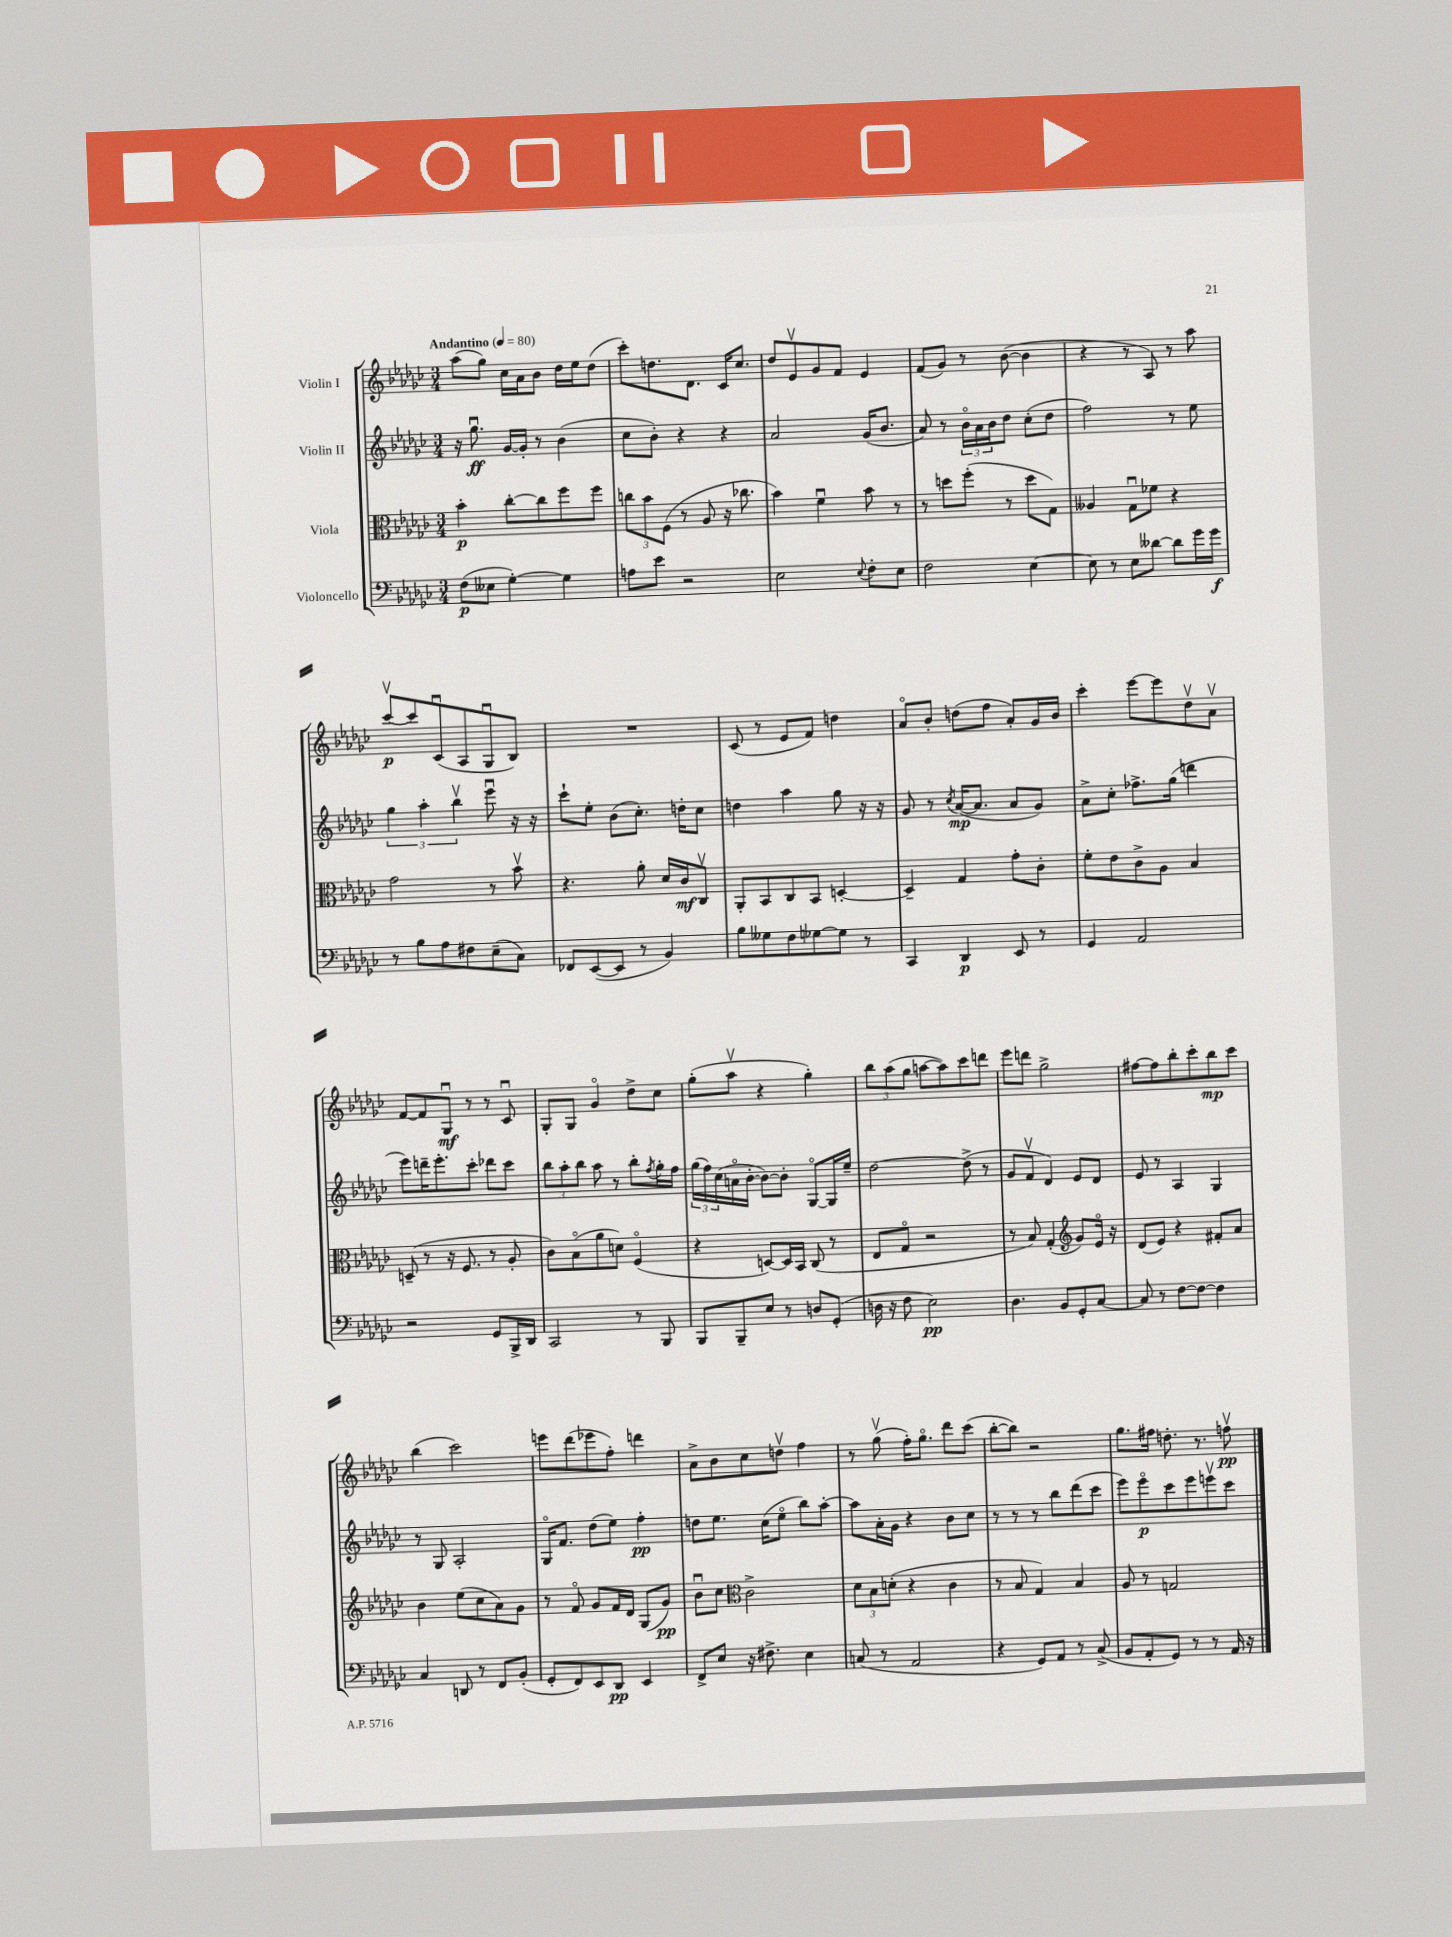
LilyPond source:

<<
\new StaffGroup <<
\new Staff = "s0" \with { instrumentName = "Violin I" } {
    \clef treble \key ges \major \numericTimeSignature \time 3/4 \tempo "Andantino" 4 = 80
    aes''8( ges''8) ces''16 aes'16 bes'8 des''16 ees''16 des''8( |
    ces'''8-.) d''8. des'8. ces'16 ces''8. |
    des''8 ees'8\upbow ges'8 f'8 ees'4 |
    f'8( ges'8) r8 bes'8~( bes'4 |
    r4 r8 aes8) r8 aes''8 |
    ces'''8~\upbow\p ces'''8 ces'8\downbow( aes8 ges8\downbow bes8) |
    R2. |
    ces'8( r8 ees'8 f'8) d''4 |
    aes'8\flageolet bes'8-. d''8( f''8 aes'8-.) ges'16 bes'16 |
    ces'''4-. ees'''8~ ees'''8 des''8\upbow aes'8\upbow |
    f'8~ f'8 ges8\downbow\mf r8 r8 ces'8\downbow |
    ges8-. ges8 ges'4\flageolet des''8-> ces''8 |
    ges''8-.( aes''8\upbow r4 ges''4-.) |
    \tuplet 3/2 { bes''8 aes''8( ges''8 } a''8~ a''8) ces'''8 d'''8 |
    ees'''8 d'''8 ges''2-> |
    fis''8~ fis''8 bes''8-. ces'''8-. bes''8\mp ces'''8 |
    bes''4( ces'''2) |
    e'''8 des'''8( ees'''8 f''8-.) d'''4 |
    aes'8-> bes'8 ces''8 d''8\upbow f''4 |
    r8 ges''8\upbow( f''16-.) ges''8.\flageolet des'''8 ces'''8( |
    bes''8~-. bes''8) r2 |
    ges''8. fis''16 d''8.-. r8. f''8\upbow\pp \bar "|." |
}
\new Staff = "s1" \with { instrumentName = "Violin II" } {
    \clef treble \key ges \major \numericTimeSignature \time 3/4
    r16 ges''8.\downbow\ff ges'16~ ges'16-. r8 bes'4( |
    ces''8 bes'8-.) r4 r4 |
    aes'2 ges'16( bes'8. |
    aes'8) r8 \tuplet 3/2 { bes'16\flageolet aes'16 bes'16 } des''8 ces''8-.( des''8 |
    f''2) r8 ees''8 |
    \tuplet 3/2 { ges''4 aes''4-. bes''4\upbow } ees'''8\downbow r16 r16 |
    ces'''8-! ees''8-. bes'8( ces''8.-.) d''16-. ces''8 |
    d''4 aes''4 ges''8 r16 r16 |
    ges'8 r8 \acciaccatura { ces''8 } aes'16~\mp( aes'8. aes'8 ges'8) |
    aes'8-> ces''8-. fes''8.-> ges''16( d'''4 |
    ees'''8) d'''16-- ees'''8.-. ces'''8-. des'''8 ces'''8 |
    \tuplet 3/2 { bes''8 aes''8-. bes''8 } aes''8 r8 bes''8-. \acciaccatura { f''8 } ges''16-. f''16 |
    \tuplet 3/2 { ges''16( f''16) ces''16( } a'16\flageolet bes'16~-. bes'8~) bes'8-. ges8~\flageolet ges16 ees''16-- |
    des''2~ des''8->( r8 |
    ges'8 f'8\upbow des'4) ees'8 des'8 |
    ees'8 r8 aes4 ges4 |
    r8 ges8 aes2-. |
    ges16\flageolet f'8. des''8( ees''8) f''4-.\pp |
    d''8 ees''8. ces''16( ees''8\flageolet bes''8) aes''8~-. |
    aes''8 aes'16-. ges'16 r4 bes'8 ces''8 |
    r8 r8 r8 bes''8 des'''8( ces'''8 |
    ees'''8) ees'''8\flageolet\p ces'''8 ees'''8 e'''8\upbow ces'''8 \bar "|." |
}
\new Staff = "s2" \with { instrumentName = "Viola" } {
    \clef alto \key ges \major \numericTimeSignature \time 3/4
    bes'4-.\p ces''8~-. ces''8 f''8 f''8 |
    \tuplet 3/2 { c''8 bes'8 f8( } r8 aes8 r16 ces''8. |
    bes'4) f'4\downbow bes'8 r8 |
    r8 d''8 f''8-.( r8 d''8 ges8) |
    aeses4 ges8\downbow fes'8 r4 |
    ges'2 r8 bes'8\upbow |
    r4. aes'8-. des'16 ces'16\mf ces8\upbow |
    aes,8-. bes,8 ces8 bes,8 d4~-. |
    d4-- ges4 ges'8-. ces'8-. |
    f'8-. ees'8 ces'8-> aes8 bes4 |
    d8--( r8 r16 f8. r8 aes8-. |
    ces'8) bes8\flageolet( aes'8 d'8) f4\flageolet( |
    r4 d8~) d16 bes,16 ces8( r8 |
    ees8 ges8\flageolet r2 |
    r8 bes8) ges4-.( \clef treble ges'8) ees'16\flageolet r16 |
    des'8( ees'8) r4 fis'8-. aes'8 |
    bes'4 ees''8( ces''8 aes'8) ges'8 |
    r8 f'8\flageolet ges'8 f'16 des'16 ges8( ges'8\pp) |
    bes'8\downbow ces''8 \clef alto ces'2-> |
    \tuplet 3/2 { des'8 bes8 d'8-.( } r4 ces'4 |
    r8 bes8 ges4) bes4 |
    aes8 r8 g2 \bar "|." |
}
\new Staff = "s3" \with { instrumentName = "Violoncello" } {
    \clef bass \key ges \major \numericTimeSignature \time 3/4
    f8\p( eeses8 ges4~-.) ges4 |
    a8 ees'8 r2 |
    ees2 \appoggiatura { ees8 } f8-. ees8 |
    f2 ees4~ |
    ees8 r8 ees8 deses'8~ deses'8 ges'16 ges'16\f |
    r8 bes8 aes8 fis8 ees8--( ces8) |
    fes,8 ees,8~( ees,8 r8 bes,4) |
    bes8 geses8 f8 ges8~ ges8 r8 |
    ces,4 des,4\p ees,8 r8 |
    ges,4 aes,2 |
    r2 ges,8 bes,,16-> des,16 |
    ces,2 r8 bes,,8 |
    bes,,8 bes,,8-- ees8 r8 d8 ges,8-.( |
    d16 r16 f8 ees2\pp) |
    des4. bes,8 ges,8-. ces8~ |
    ces8 r8 f8~ f8~ f4 |
    ces4 d,8 r8 f,8 bes,8-.( |
    ges,8-. f,8) ees,8 des,8\pp ees,4 |
    f,8-> ees8 r16 fis8.-> ees4 |
    c8( r8 aes,2 |
    r4 ges,8) aes,8 r8 ces8->( |
    bes,8 aes,8-. ges,8) r8 r8 aes,16 r16 \bar "|." |
}
>>
>>
\layout { \context { \Score \remove "Bar_number_engraver" } }
